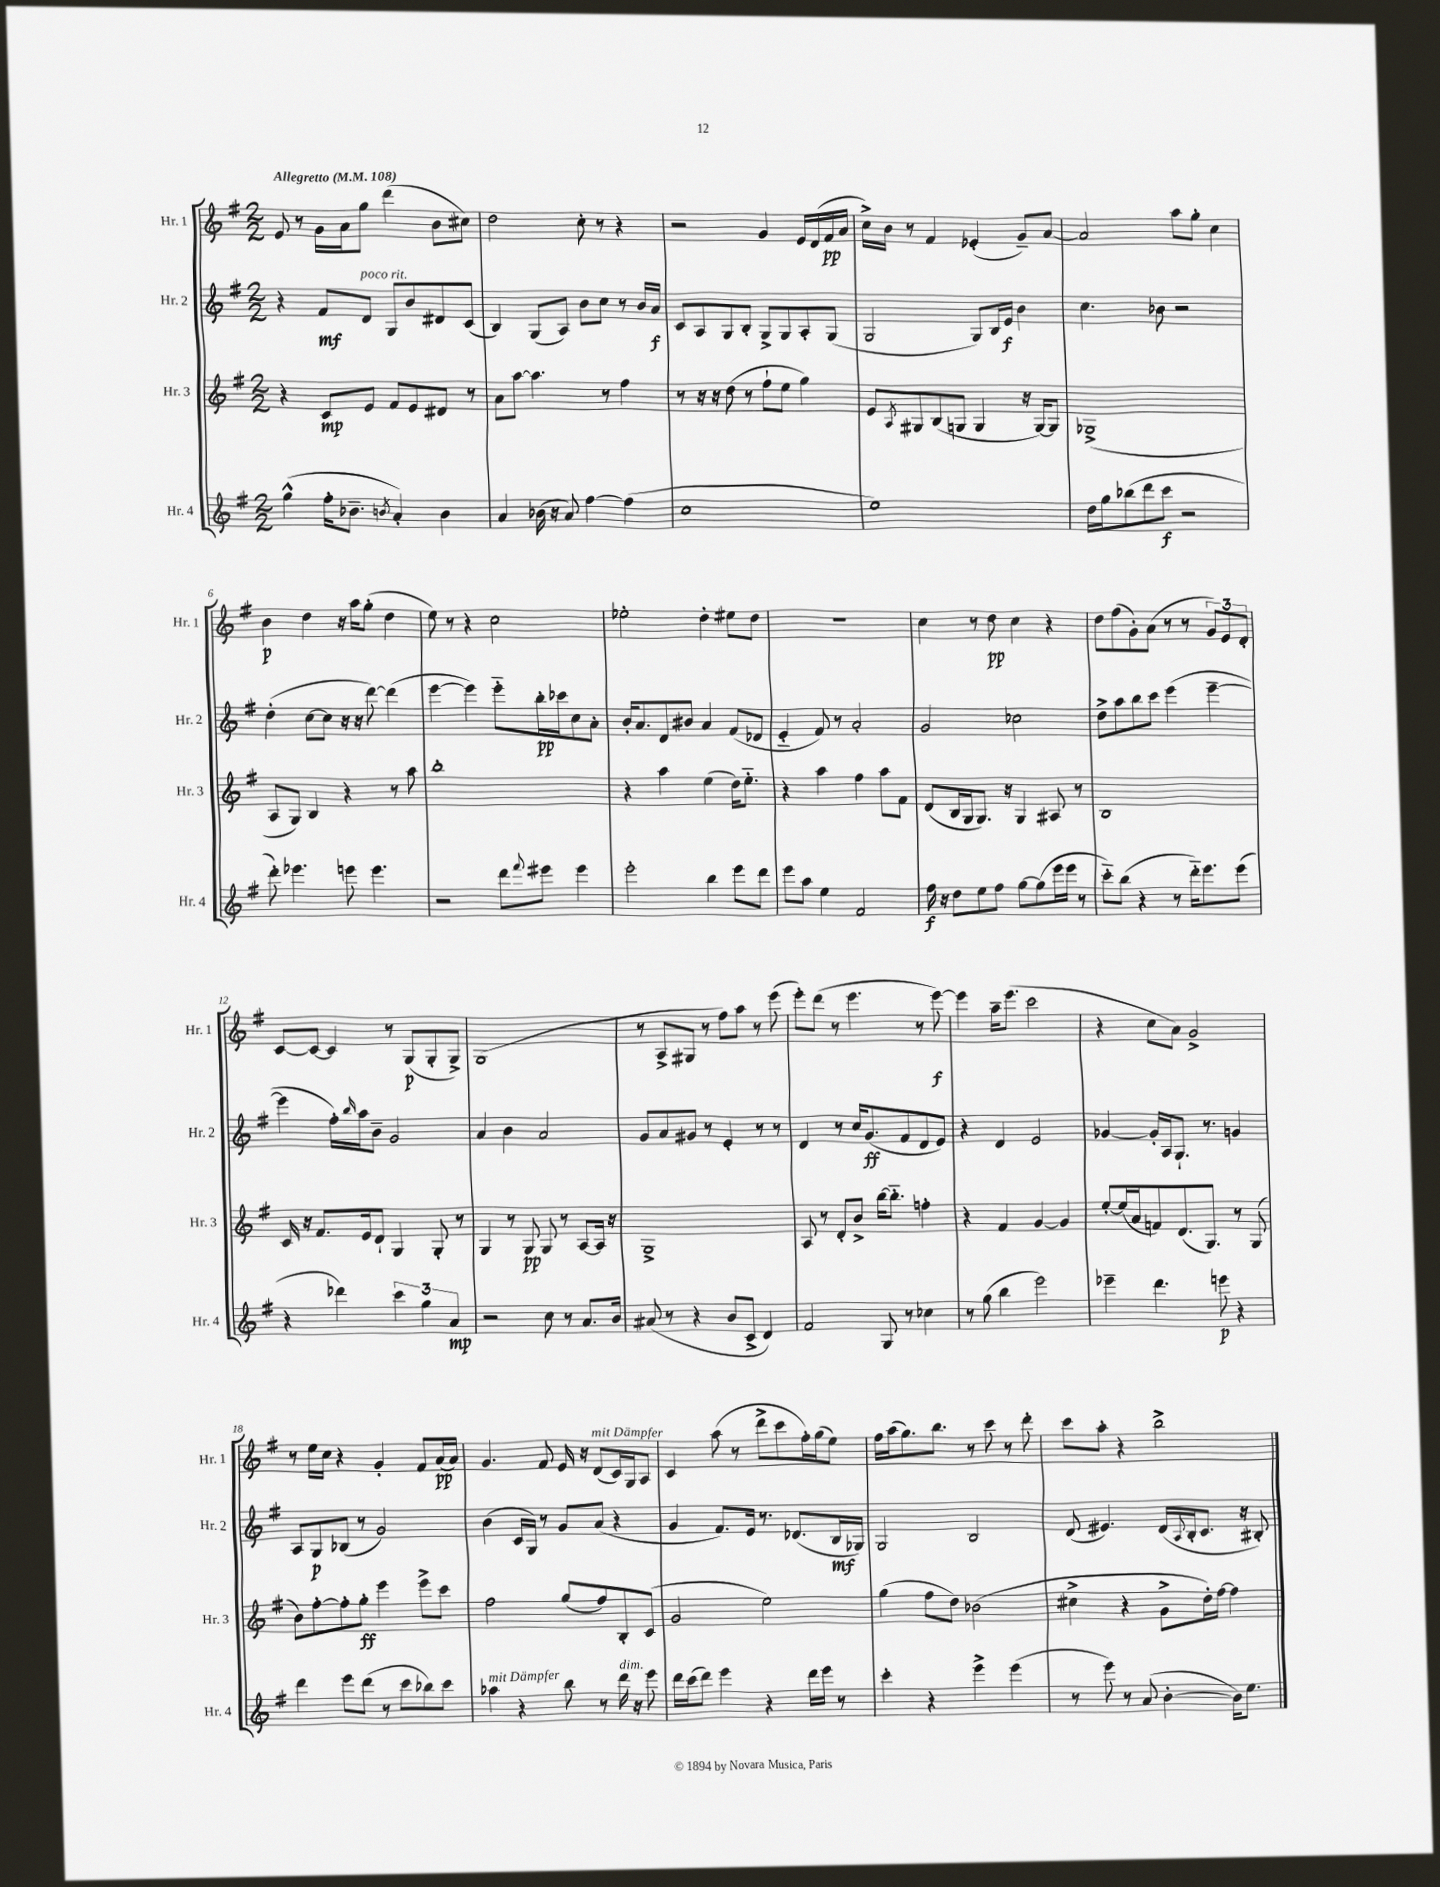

**kern	**kern	**kern	**kern
*staff4	*staff3	*staff2	*staff1
*clefG2	*clefG2	*clefG2	*clefG2
*k[f#]	*k[f#]	*k[f#]	*k[f#]
*M2/2	*M2/2	*M2/2	*M2/2
*MM108	*MM108	*MM108	*MM108
(4gg^^\	4r	4r	8e/
.	.	.	8r
16ff#'\LK	8c/L	8f#/L	16g\LL
8.b-~\J	.	.	16a\J
.	8e/J	8d/J	8gg\J
8qb/	.	.	.
4a'/)	8f#/L	8G/L	(4ddd\
.	8e/	8b/	.
4b\	8d#/J	8d#/	8b\L
.	8r	(8c/J	8cc#\J)
=	=	=	=
4a/	8a\L	4B/)	2dd\
.	[8aa\J	.	.
(16b-\	4.aa\]	(8G/L	.
16r	.	.	.
8a/)	.	8A/J)	.
[4ff#\	.	8b\L	8cc'\
.	8r	8cc\J	8r
(4ff#\]	4ff#\	8r	4r
.	.	16b/LL	.
.	.	16a/JJ	.
=	=	=	=
1cc	8r	8c/L	2r
.	16r	8A/	.
.	16r	.	.
.	(8dd\	8G/	.
.	8r	8B'/J	.
.	8ff#`\L	8G^/L	4g/
.	8ee\J	8G/	.
.	4gg\)	8A'/	16e/LL
.	.	.	(16d/
.	.	(8G/J	16f#/
.	.	.	16a/JJ
=	=	=	=
1ee)	8e/L	2G/	16cc^\LL)
.	.	.	16b\JJ
.	8qA/	.	.
.	8G#/	.	8r
.	(8B/	.	4f#/
.	8G/J	.	.
.	4G/	8G/L)	(4e-'/
.	.	16B/L	.
.	.	16e/JJ	.
.	16r	4b\	8g~/L)
.	[16G/LK)	.	.
.	8G/]J	.	[8a/J
=	=	=	=
16dd\LL	(1G-^	4.cc\	2a/]
16gg\J	.	.	.
(8bb-\	.	.	.
8ddd\	.	.	.
8ccc\J	.	8b-\	.
2r	.	2r	8aa\L
.	.	.	8gg'\J
.	.	.	4cc\
=	=	=	=
8ddd'\)	8A/L	(4dd'\	4b\
4.eee-\	8G/J)	.	.
.	4B/	[8cc\L	4dd\
.	.	8cc\]J	.
8eee\	4r	16r	16r
.	.	16r	16aa\LK
4.eee\	.	[8ddd\)	(8gg'\J
.	8r	(4ddd\]	4dd\
.	8aa\	.	.
=	=	=	=
2r	1bb'	[4eee\	8ee\)
.	.	.	8r
.	.	4eee\])	4r
8ddd\L	.	8eee'~\L	2cc\
8qqfff#/	.	.	.
8eee#\J	.	16bb'\L	.
.	.	16ccc-\J	.
4eee#\	.	8cc\	.
.	.	8a'\J	.
=	=	=	=
2eee'\	4r	16b'/LK	2ee-'\
.	.	8.a/	.
.	4aa\	8d/	.
.	.	8b#/J	.
4bb\	(4ee\	4a/	4dd'\
8eee\L	16dd\LK)	(8f#/L	8ee#\L
.	8.ee'~\J	.	.
8ddd\J	.	8d-/J	8dd\J
=	=	=	=
8eee\L	4r	4e'~/	1r
8aa\J	.	.	.
4ee\	4aa\	8f#/)	.
.	.	8r	.
2f#/	4ff#\	2a'/	.
.	8aa\L	.	.
.	8f#\J	.	.
=	=	=	=
16ff#\	(8d/L	2g/	4cc\
16r	.	.	.
8dd\L	16B/L	.	.
.	16G/J	.	.
8ee\	8.G/J)	.	8r
8ff#\J	.	.	8dd\
.	16r	.	.
[8gg\L	4G/	2cc-\	4cc\
(8gg\]	.	.	.
16eee\L	8A#/	.	4r
16eee\JJ	.	.	.
8r	8r	.	.
=	=	=	=
8ccc'~\L)	1B	8dd^\L	8dd\L
(8bb\J	.	8aa\	(8ff#\
4r	.	8bb\	8g'\)
.	.	8ccc\J	(8a\J
8r	.	(4eee\	8r
16ddd'~\LK)	.	.	8r
8.eee\	.	.	.
.	.	[4eee~\	12g/L)
.	.	.	12e/
(8eee\J	.	.	.
.	.	.	12d'/J
=	=	=	=
4r	16c/	4eee\]	[8c/L
.	16r	.	.
.	8.f#/L	.	8c/_J
4ddd-\)	.	16ff#'\LL)	4c/]
.	.	16qqbb/	.
.	16e/k	16aa\J	.
.	8d`/J	8b~\J	.
6ccc\	4G/	2g/	8r
.	.	.	(8G/L
6gg\	.	.	.
.	8G'/	.	8G'/
6a/	.	.	.
.	8r	.	8G^/J)
=	=	=	=
2r	4G/	4a/	(1G
.	8r	4b\	.
.	8G/	.	.
8cc\	8G/	2a/	.
8r	8r	.	.
8.a/L	[8A/L	.	.
.	16A/]Jk	.	.
16b/Jk	16r	.	.
=	=	=	=
(8a#/	1G^	8g/L	8r
8r	.	8a/	8A^/L
4r	.	8g#/J	8G#/J
.	.	8r	8r
8b/L	.	4e'/	8ff#\L)
8c^/J	.	.	8aa\J
4d/)	.	8r	8r
.	.	8r	(8eee\
=	=	=	=
2f#/	8A/	4d/	8eee'\L)
.	8r	.	(8ddd\J
.	8d'/L	8r	8r
.	8b^/J	16cc/LK	4.eee\
.	.	(8.g/	.
8G/	[16bb\LK	.	.
.	8.bb'~\]J	.	.
8r	.	8f#/	.
4cc-\	4ff'\	8d/	8r
.	.	8e/J)	[8eee\)
=	=	=	=
8r	4r	4r	4eee\]
(8gg\	.	.	.
4bb\	4f#/	4d/	16aa~\LK
.	.	.	(8.eee\J
2eee\)	[4g/	2e/	2ccc\
.	4g/]	.	.
=	=	=	=
4eee-~\	[8ee'/L	[4g-/	4r
.	(16ee/]L	.	.
.	16a/J	.	.
4.ddd\	8f/)	16g-'/]LL	8cc\L
.	.	16A/J	.
.	(8.d/	8.G`/J	8a\J)
.	.	.	2g^/
.	8.G/J)	8.r	.
8eee\	.	.	.
4r	8r	4g/	.
.	(8G/	.	.
=	=	=	=
4ddd\	8b\L)	8A/L	8r
.	[8ff#'\	8G/	16ee\LL
.	.	.	16cc\JJ
8eee\L	8ff#'\]	(8B-/J	4r
(8ddd\J	8gg'\J	8r	.
8r	4eee\	2g/)	4g'/
8ccc\L	.	.	.
8bb-\)	8eee^\L	.	8f#/L
8ccc\J	8ccc\J	.	(16a/L
.	.	.	16a/JJ)
=	=	=	=
4aa-\	2ff#\	(4b\	4.g/
4r	.	16c/LL	.
.	.	16G/JJ)	.
.	.	8r	8f#/
8bb\	(8gg/L	8g/L	16e/
.	.	.	16r
8r	8ff#/)	(8a/J	(8d/L
16ddd\	8B'/	4r	16c/L)
16r	.	.	16G/J
8eee\	(8c/J	.	8A/J
=	=	=	=
16ddd\LL	2g/	4g/	4c/
(16ccc\J	.	.	.
8ddd\J)	.	.	.
4eee\	.	8.f#/L)	(8aa\
.	.	.	8r
.	.	16e/Jk	.
4r	2ee\)	8.r	8ddd^\L
.	.	.	8ccc\
.	.	(8.d-/L	.
16ddd\LL	.	.	16ff#'\L)
16eee\JJ	.	.	(16gg\J
8r	.	16B/L	8ee\J)
.	.	16G-/JJ)	.
=	=	=	=
4ccc'\	(4gg\	2G/	16ff#\LL
.	.	.	(16aa\J
.	.	.	8.gg\)
4r	8ff#\L	.	.
.	.	.	8.bb\J
.	8dd\J)	.	.
4eee^\	(2b-\	2B/	8r
.	.	.	8ccc\
(4eee\	.	.	8r
.	.	.	8ddd'\
=	=	=	=
8r	4cc#^\	(8d/	8ccc\L
8eee\)	.	4.e#/)	8aa'\J
8r	4r	.	4r
(8a/	.	.	.
[4b'\	8g^\L	(16d/LL	2bb^\
.	.	8qqA/	.
.	.	16B'/J	.
.	16dd'\L)	8.c/J	.
.	[16ff#\JJ	.	.
16b\]LK)	4ff#\]	.	.
8.ee\J	.	16r	.
.	.	8B#'/)	.
==	==	==	==
*-	*-	*-	*-
